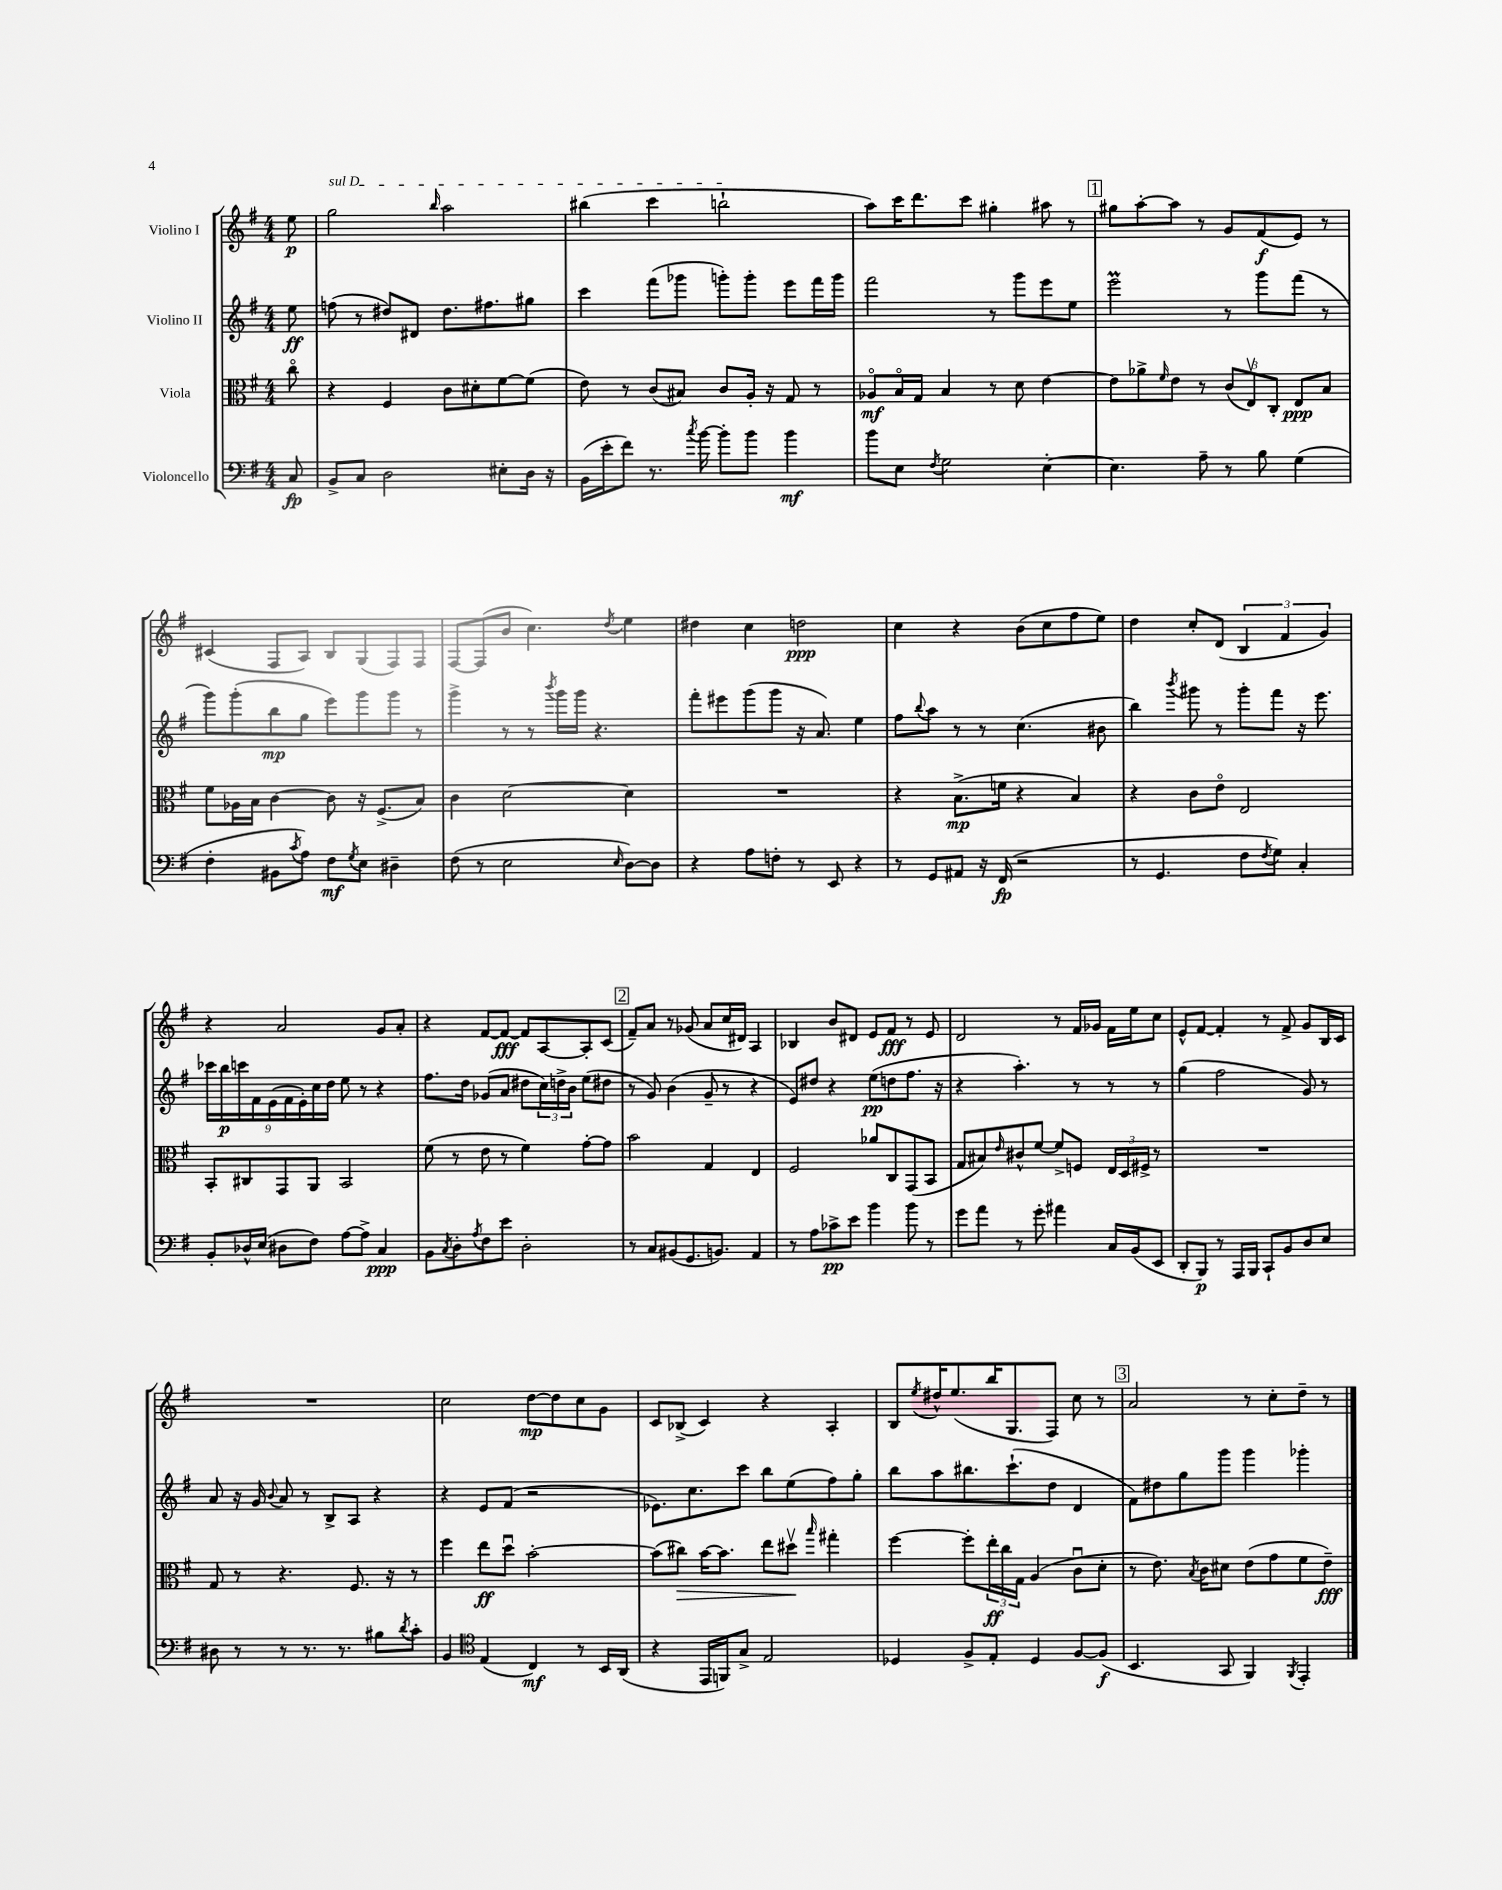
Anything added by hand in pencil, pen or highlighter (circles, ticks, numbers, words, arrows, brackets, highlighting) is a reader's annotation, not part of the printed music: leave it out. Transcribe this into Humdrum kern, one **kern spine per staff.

**kern	**dynam	**kern	**dynam	**kern	**dynam	**kern	**dynam
*part4	*part4	*part3	*part3	*part2	*part2	*part1	*part1
*staff4	*staff4	*staff3	*staff3	*staff2	*staff2	*staff1	*staff1
*I"Violoncello	*	*I"Viola	*	*I"Violino II	*	*I"Violino I	*
*clefF4	*	*clefC3	*	*clefG2	*	*clefG2	*
*k[f#]	*	*k[f#]	*	*k[f#]	*	*k[f#]	*
*M4/4	*	*M4/4	*	*M4/4	*	*M4/4	*
=	=	=	=	=	=	=	=
8C/	fp	8cc\	.	8ee\	ff	8ee\	p
=1	=1	=1	=1	=1	=1	=1	=1
!	!	!	!	!	!	!LO:TX:a:i:t=sul D	!
8BB^/L	.	4r	.	(8ffn\	.	2gg\	.
8C/J	.	.	.	8r	.	.	.
2D\	.	4F#/	.	8dd#X/L)	.	.	.
.	.	.	.	8d#X/J	.	.	.
.	.	.	.	.	.	16qqbb/	.
.	.	8c\L	.	8.dd#\L	.	2aa\	.
.	.	8d#X'\	.	.	.	.	.
.	.	.	.	8.ff#X\	.	.	.
8E#X'\L	.	[8f#\	.	.	.	.	.
16D\Jk	.	(8f#\J]	.	8gg#X\J	.	.	.
16r	.	.	.	.	.	.	.
=2	=2	=2	=2	=2	=2	=2	=2
(16BB\LL	.	8e\)	.	4ccc\	.	(4bb#X\	.
16e'\J	.	.	.	.	.	.	.
8f#\J)	.	8r	.	.	.	.	.
8.r	.	(8c/L	.	(8fff#\L	.	4ccc\	.
.	.	8B#X/J)	.	8ggg-X\J	.	.	.
8qcc/	.	.	.	.	.	.	.
[16b\	.	.	.	.	.	.	.
8b'\L]	.	8c/L	.	8gggn'\L)	.	2bbn`\	.
8b\J	.	16A'/Jk	.	8ggg'\J	.	.	.
.	.	16r	.	.	.	.	.
4b\	mf	8G/	.	8eee\L	.	.	.
.	.	8r	.	16fff#\L	.	.	.
.	.	.	.	16ggg\JJ	.	.	.
=3	=3	=3	=3	=3	=3	=3	=3
8b\L	.	8A-X/L	mf	2fff#\	.	8aa\L)	.
8E\J	.	16B/L	.	.	.	16ccc\K	.
.	.	16G/JJ	.	.	.	8.ddd\	.
8qF#/	.	.	.	.	.	.	.
2G\	.	4B/	.	.	.	.	.
.	.	.	.	.	.	8ccc\J	.
.	.	8r	.	8r	.	4gg#X'\	.
.	.	8d\	.	8ggg\L	.	.	.
[4E'\	.	[4e\	.	8eee\	.	8aa#X\	.
.	.	.	.	8ee\J	.	8r	.
!!LO:REH:place=s1:t=1
=4	=4	=4	=4	=4	=4	=4	=4
4.E\]	.	8e\L]	.	2eeeM\	.	8gg#X\L	.
.	.	8a-X^\	.	.	.	[8aa'\	.
.	.	16qqf#/	.	.	.	.	.
.	.	8e\J	.	.	.	8aa\J]	.
8A~\	.	8r	.	.	.	8r	.
8r	.	(12c/L	.	8r	.	8g/L	.
.	.	12Ev/)	.	.	.	.	.
8B\	.	.	.	8ggg\L	.	(8f#/	f
.	.	12C'/J	.	.	.	.	.
(4G\	.	8E/L	ppp	(8fff#\J	.	8e/J)	.
.	.	8B/J	.	8r	.	8r	.
!!LO:LB:g=z
=5	=5	=5	=5	=5	=5	=5	=5
4F#'\	.	8f#\L	.	8ggg\L)	.	(4c#X/	.
.	.	16A-X\L	.	(8ggg'\	.	.	.
.	.	16B\JJ	.	.	.	.	.
8BB#X\L	.	[4c\	.	8bb\	mp	8F#/L	.
8qc/	.	.	.	.	.	.	.
8A\J)	.	.	.	8gg\J	.	8A/J)	.
8F#\L	mf	8c\]	.	8eee\L)	.	8B/L	.
8qG/	.	.	.	.	.	.	.
8E\J	.	16r	.	8ggg\	.	(8G/	.
.	.	(8.F#^/L	.	.	.	.	.
4D#X~\	.	.	.	8ggg\J	.	8F#/)	.
.	.	8B/J)	.	8r	.	8F#/J	.
=6	=6	=6	=6	=6	=6	=6	=6
(8F#\	.	4c\	.	4ggg^\	.	[8F#/L	.
8r	.	.	.	.	.	(8F#/]	.
2E\	.	[2d\	.	8r	.	8b/J	.
.	.	.	.	8r	.	4.cc\)	.
.	.	.	.	8qbbb/	.	.	.
.	.	.	.	16ggg\LL	.	.	.
.	.	.	.	16ggg\JJ	.	.	.
.	.	.	.	4.r	.	.	.
16qqE/	.	.	.	.	.	8qdd/	.
[8D\L)	.	4d\]	.	.	.	4ee\	.
8D\J]	.	.	.	.	.	.	.
=7	=7	=7	=7	=7	=7	=7	=7
4r	.	1r	.	8fff#'\L	.	4dd#X\	.
.	.	.	.	8eee#X\	.	.	.
8A\L	.	.	.	(8ggg\	.	4cc\	.
8Fn'\J	.	.	.	8ggg\J	.	.	.
8r	.	.	.	16r	.	2ddn\	ppp
.	.	.	.	8.a/)	.	.	.
8EE/	.	.	.	.	.	.	.
4r	.	.	.	4ee\	.	.	.
=8	=8	=8	=8	=8	=8	=8	=8
8r	.	4r	.	8ff#\L	.	4cc\	.
.	.	.	.	8qqbb/	.	.	.
8GG/L	.	.	.	8aa\J	.	.	.
8AA#X/J	.	(8.B^\L	mp	8r	.	4r	.
16r	.	.	.	8r	.	.	.
(16FF#/	fp	16fn\Jk	.	.	.	.	.
2r	.	4r	.	(4.cc\	.	(8b\L	.
.	.	.	.	.	.	8cc\	.
.	.	4B/)	.	.	.	8ff#\	.
.	.	.	.	8b#X\	.	8ee\J)	.
=9	=9	=9	=9	=9	=9	=9	=9
8r	.	4r	.	4bb\)	.	4dd\	.
4.GG/	.	.	.	.	.	.	.
.	.	.	.	8qbbb/	.	.	.
.	.	8c\L	.	8ggg#X\	.	8cc'/L	.
.	.	8e\J	.	8r	.	(8d/J	.
8F#\L	.	2E/	.	8ggg#'\L	.	6B/	.
8qF#/	.	.	.	.	.	.	.
8G\J)	.	.	.	8fff#\J	.	.	.
.	.	.	.	.	.	6f#/	.
4C'/	.	.	.	16r	.	.	.
.	.	.	.	8.eee\	.	.	.
.	.	.	.	.	.	6g/)	.
!!LO:LB:g=z
=10	=10	=10	=10	=10	=10	=10	=10
8BB'/L	.	8BB'/L	.	18ccc-X\LL	.	4r	.
.	.	.	.	18bb\	p	.	.
.	.	.	.	18cccn\	.	.	.
16D-X^^/L	.	8C#X/	.	.	.	.	.
.	.	.	.	18f#\	.	.	.
(16E/JJ	.	.	.	.	.	.	.
.	.	.	.	(18e\	.	.	.
8D#X\L	.	8GG/	.	.	.	2a/	.
.	.	.	.	18f#\	.	.	.
.	.	.	.	18e'\)	.	.	.
8F#\J)	.	8AA/J	.	.	.	.	.
.	.	.	.	18cc\	.	.	.
.	.	.	.	18dd\JJ	.	.	.
[8A\L	.	2BB/	.	8ee\	.	.	.
8A^\J]	.	.	.	8r	.	.	.
4C/	ppp	.	.	4r	.	8g/L	.
.	.	.	.	.	.	8a'/J	.
=11	=11	=11	=11	=11	=11	=11	=11
8BB\L	.	(8f#\	.	8.ff#\L	.	4r	.
8qC/	.	.	.	.	.	.	.
8D'\	.	8r	.	.	.	.	.
.	.	.	.	16dd\Jk	.	.	.
8qA/	.	.	.	.	.	.	.
8F#\	.	8e\	.	(8g-X/L	.	[8f#/L	.
8e\J	.	8r	.	8a/J	.	8f#/J_	fff
2D'\	.	4f#\)	.	8dd#X\L	.	8f#/L]	.
.	.	.	.	24cc\L)	.	[8A/	.
.	.	.	.	24ddn^\	.	.	.
.	.	.	.	24b\JJ	.	.	.
.	.	[8g'\L	.	(8ee\L	.	8A'/]	.
.	.	8g\J]	.	8dd#X\J	.	(8c/J	.
!!LO:REH:place=s1:t=2
=12	=12	=12	=12	=12	=12	=12	=12
8r	.	2b\	.	8r	.	8f#~/L)	.
8C/L	.	.	.	8g/)	.	8a/J	.
(8BB#X/	.	.	.	(4b\	.	8r	.
8.GG/	.	.	.	.	.	(8g-X/	.
.	.	4G/	.	8g~/	.	8a/L	.
8.BBn/J)	.	.	.	.	.	.	.
.	.	.	.	8r	.	16cc/L	.
.	.	.	.	.	.	16d#X/JJ)	.
4AA/	.	4E/	.	4r	.	4A/	.
=13	=13	=13	=13	=13	=13	=13	=13
8r	.	2F#/	.	8e/L)	.	4B-X/	.
8A\L	.	.	.	8dd#X/J	.	.	.
8c-X^\	pp	.	.	4r	.	8b/L	.
8e\J	.	.	.	.	.	8d#X/J	.
4b\	.	8a-X/L	.	(8ee\L	pp	8e/L	.
.	.	8C/	.	8ddn\	.	8f#/J	fff
8b\	.	(8GG/	.	8.ff#\J	.	8r	.
8r	.	8BB/J	.	.	.	8e/	.
.	.	.	.	16r	.	.	.
=14	=14	=14	=14	=14	=14	=14	=14
8g\L	.	8G/L	.	4r	.	2d/	.
8a\J	.	8B#X/)	.	.	.	.	.
.	.	16qqe/	.	.	.	.	.
8r	.	8c#X^^/	.	4.aa'\)	.	.	.
8g'\	.	[8f#/J	.	.	.	.	.
4a#X\	.	8f#^/L]	.	.	.	8r	.
.	.	8Fn/J	.	8r	.	16f#/LL	.
.	.	.	.	.	.	16g-X/JJ	.
16C/LL	.	24E/LL	.	8r	.	16f#\LL	.
.	.	24D/	.	.	.	.	.
(16BB/J	.	.	.	.	.	16ee\J	.
.	.	24F#X^/JJ	.	.	.	.	.
8EE/J	.	8r	.	8r	.	8cc\J	.
=15	=15	=15	=15	=15	=15	=15	=15
8DD'/L	.	1r	.	(4gg\	.	8e^^/L	.
8BBB/J)	p	.	.	.	.	[8f#/J	.
8r	.	.	.	2ff#\	.	4f#'/]	.
16AAA/LL	.	.	.	.	.	.	.
16BBB/JJ	.	.	.	.	.	.	.
8CC`/L	.	.	.	.	.	8r	.
8BB/	.	.	.	.	.	8f#^/	.
8D/	.	.	.	8g/)	.	8g/L	.
8E/J	.	.	.	8r	.	16B/L	.
.	.	.	.	.	.	16c/JJ	.
!!LO:LB:g=z
=16	=16	=16	=16	=16	=16	=16	=16
8D#X\	.	8G/	.	8a/	.	1r	.
8r	.	8r	.	16r	.	.	.
.	.	.	.	16g/	.	.	.
.	.	.	.	8qqb/	.	.	.
8r	.	4.r	.	8a/	.	.	.
8.r	.	.	.	8r	.	.	.
.	.	.	.	8B^/L	.	.	.
8.r	.	.	.	.	.	.	.
.	.	8.F#/	.	8A/J	.	.	.
8B#X\L	.	.	.	4r	.	.	.
.	.	16r	.	.	.	.	.
8qd/	.	.	.	.	.	.	.
8c'\J	.	8r	.	.	.	.	.
=17	=17	=17	=17	=17	=17	=17	=17
4BB/	.	4ff#\	.	4r	.	2cc\	.
*clefC4	*	*	*	*	*	*	*
(4E/	.	8ee\L	ff	8e/L	.	.	.
.	.	8ddu\J	.	(8f#/J	.	.	.
4C/)	mf	[2b'\	.	2r	.	[8dd\L	mp
.	.	.	.	.	.	8dd\]	.
8r	.	.	.	.	.	8cc\	.
16BB/LL	.	.	.	.	.	8g\J	.
(16AA/JJ	.	.	.	.	.	.	.
=18	=18	=18	=18	=18	=18	=18	=18
4r	.	(8b\L]	.	8.e-X\L)	.	8c/L	.
!	!	!	!LO:HP:b	!	!	!	!
.	.	8cc#X\J)	>	.	.	(8B-X^/J	.
.	.	.	.	8.cc\	.	.	.
16EE/LL	.	[16b\KL	.	.	.	4c/)	.
16FFn/J)	.	8.b\J]	.	.	.	.	.
8G^/J	.	.	.	8ccc\J	.	.	.
2E/	.	8ee\L	.	8bb\L	.	4r	.
.	.	8dd#Xv\J	.	(8ee\	.	.	.
.	.	16qqbb/	.	.	.	.	.
.	.	4gg#X'\	]	8ff#\)	.	4A'/	.
.	.	.	.	8gg'\J	.	.	.
=19	=19	=19	=19	=19	=19	=19	=19
4D-X/	.	[4ff#\	.	8bb\L	.	8B/L	.
.	.	.	.	.	.	8qee/	.
.	.	.	.	8aa\	.	16dd#X^^/K	.
.	.	.	.	.	.	(8.ee/	.
8F#^/L	.	8ff#'\L]	.	8.bb#X\	.	.	.
8E'/J	.	24ee'\L	ff	.	.	16bb/K	.
.	.	24cc\	.	.	.	.	.
.	.	.	.	(8.ccc`\	.	8.G/	.
.	.	24G\JJ	.	.	.	.	.
4D-/	.	(4A/	.	.	.	.	.
.	.	.	.	8dd\J	.	8F#/J)	.
[8F#/L	.	8cu\L	.	4d/	.	8cc\	.
(8F#/J]	f	8d'\J	.	.	.	8r	.
!!LO:REH:place=s1:t=3
=20	=20	=20	=20	=20	=20	=20	=20
4.BB/	.	8r	.	8f#\L)	.	2a/	.
.	.	8.e\)	.	8dd#X\	.	.	.
.	.	.	.	8gg\	.	.	.
.	.	8qB/	.	.	.	.	.
.	.	16c\KL	.	.	.	.	.
8GG/	.	8d#X\J	.	8ggg\J	.	.	.
4FF#/)	.	(8e\L	.	4ggg\	.	8r	.
.	.	8g\	.	.	.	8cc'\L	.
8qFF#/	.	.	.	.	.	.	.
4EE'/	.	8f#\	.	4ggg-X'\	.	8dd~\J	.
.	.	8e~\J)	fff	.	.	8r	.
==	==	==	==	==	==	==	==
*-	*-	*-	*-	*-	*-	*-	*-
